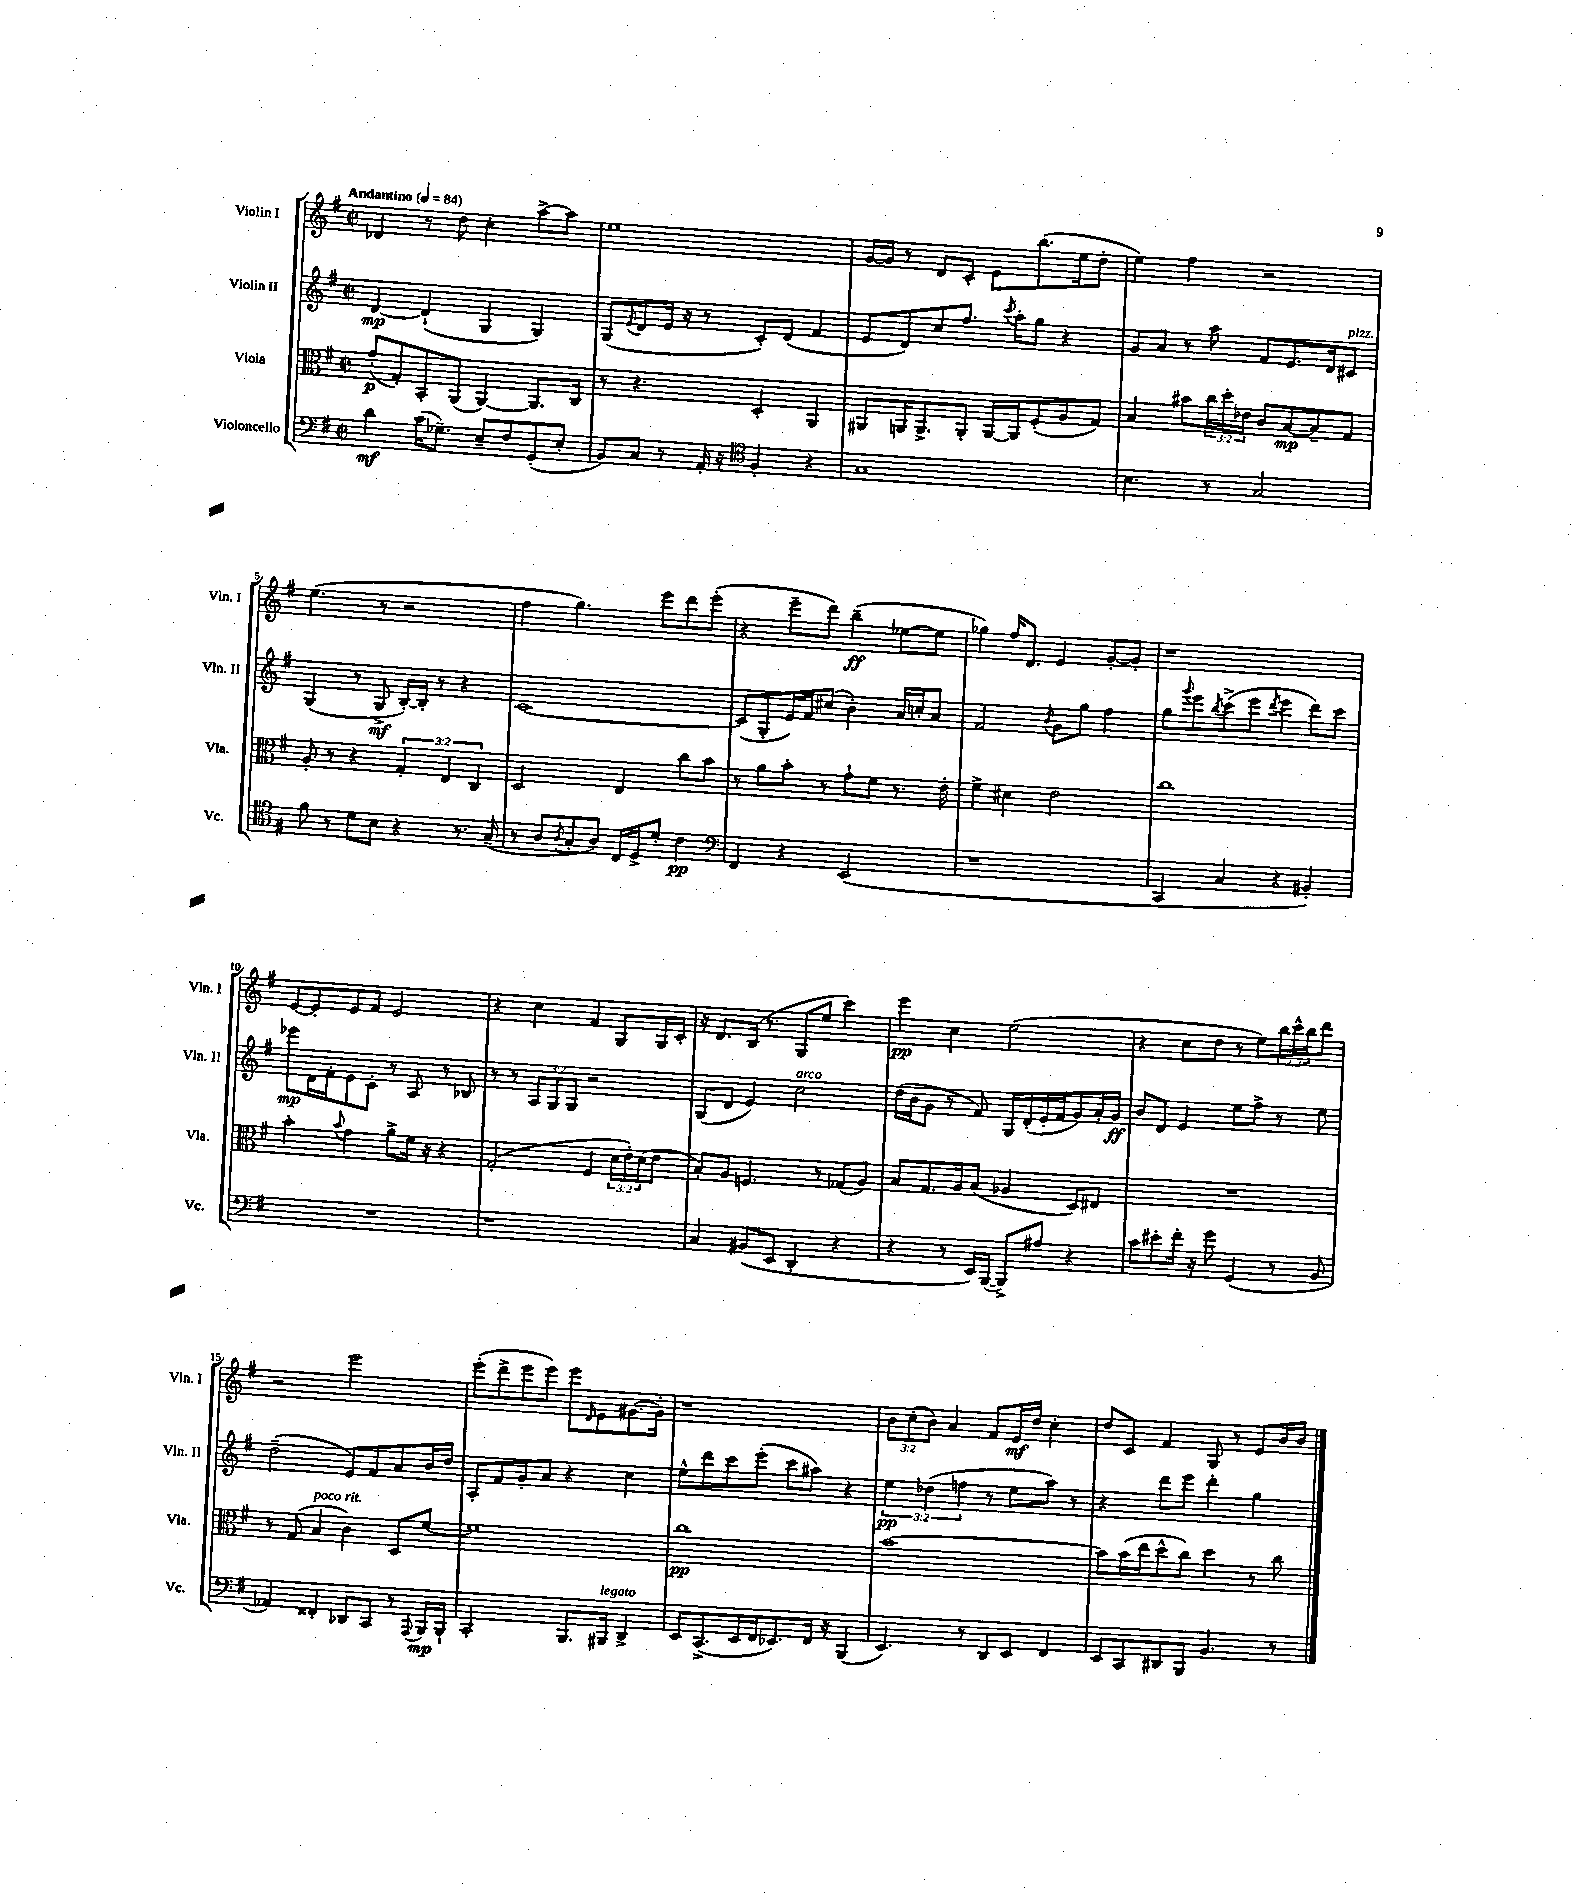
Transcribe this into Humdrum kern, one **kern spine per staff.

**kern	**kern	**kern	**kern
*staff4	*staff3	*staff2	*staff1
*clefF4	*clefC3	*clefG2	*clefG2
*k[f#]	*k[f#]	*k[f#]	*k[f#]
*M2/2	*M2/2	*M2/2	*M2/2
*met(c|)	*met(c|)	*met(c|)	*met(c|)
*MM84	*MM84	*MM84	*MM84
4d\	(8g'/L	[4d/	4d-/
.	8G'/)	.	.
(16c\LK	8BB'/	(4d`/]	8r
8.G-~\J)	.	.	.
.	(8AA/J	.	8dd\
8E~/L	[4AA/)	4G/	4cc'\
8F#/	.	.	.
(8GG'/	8.AA/]L	4G/)	[8aa^\L
8E'/J	.	.	8aa\]J
.	16C/Jk	.	.
=	=	=	=
8BB/L)	8r	(8G/L	1ee
.	.	8qe/	.
8C/J	4.r	8d/	.
8r	.	16e/Jk	.
.	.	16r	.
16AA'/	.	8r	.
16r	.	.	.
*clefC4	*	*	*
4F#'/	4D'/	8c'/L)	.
.	.	(8d/J	.
4r	4AA/	4f#/	.
=	=	=	=
1G	8AA#/L	8e/L	[16g/LL
.	.	.	16g/]JJ
.	16AA/K	8d/)	8r
.	8.AA^/	.	.
.	.	8cc/	8d/L
.	8AA'/J	8.ff#/J	8c'/J
.	[16AA/LL	.	8e\L
.	.	8qccc/	.
.	16AA/]J	16aa'\LK	.
.	(8F#'/	8gg\J	(8.bb\
.	8A/	4r	.
.	.	.	16ee\k
.	8G/J)	.	8dd'\J
=	=	=	=
4.B\	4B/	8g/L	4ee\)
.	.	8a/J	.
.	8b#\L	8r	4ff#\
8r	24cc\L	8aa\	.
.	24dd'\	.	.
.	24e-\JJ	.	.
2G/	8c/L	8f#/L	2r
.	[8B/	8.e/	.
.	8B~/]	.	.
.	.	16d/k	.
.	8G/J	8c#/J	.
=	=	=	=
8f#\	8A'/	(4G/	(4.ee\
8r	8r	.	.
8d\L	4r	8r	.
8B\J	.	8G^/	8r
4r	6G'/	[16B'/LL)	2r
.	.	16B'/]JJ	.
.	.	8r	.
.	6E/	.	.
8.r	.	4r	.
.	6C/	.	.
(16G~/	.	.	.
=	=	=	=
8r	2D/	[1c	4ff#\
8A/L	.	.	.
8qA/	.	.	.
8G'/	.	.	4.gg\)
8A/J)	.	.	.
16C/LL	4E/	.	.
16D^/J	.	.	.
8d'/J	.	.	8eee\L
4c\	8cc\L	.	8ddd\
.	8b\J	.	(8eee'\J
=	=	=	=
*clefF4	*	*	*
4FF#/	8r	(8c/]L	4r
.	8a\L	8G'/	.
4r	8b'\J	16e/L)	8eee~\L
.	.	16f#/J	.
.	8r	(8cc#/J	8ddd\J)
(2EE/	8g`\L	4b'\)	(4bb~\
.	8f#\J	.	.
.	8.r	16a/LL	[8ee-\L
.	.	16cc'/J	.
.	.	8a/J	8ee-\]J
.	16e'\	.	.
=	=	=	=
1r	4f#^\	2f#/	4gg-\)
.	4d#\	.	16ff#/LK
.	.	.	8.d/J
.	.	8qb/	.
.	2e\	8g\L	4e/
.	.	8gg\J	.
.	.	4ff#\	[8g'/L
.	.	.	8g'/]J
=	=	=	=
4CC/	1cc	8gg\L	1r
.	.	8qqggg/	.
.	.	8eee\	.
.	.	8qbb/	.
4C/	.	(8ccc^\	.
.	.	8eee\J	.
.	.	8qddd/	.
4r	.	4eee\	.
4BB#'/)	.	8ddd\L)	.
.	.	8ccc\J	.
=	=	=	=
1r	4b'\	8eee-\L	[8e/L
.	.	16d\L	8e'/]
.	.	16f#'\J	.
.	8qqb/	.	.
.	4g\	8e\	8e/
.	.	8c'\J	8f#/J
.	8a^\L	8r	2e/
.	16f#\Jk	8A/	.
.	16r	.	.
.	4r	8r	.
.	.	8B-/	.
=	=	=	=
1r	(2G'/	8r	4r
.	.	8r	.
.	.	12A/L	4cc\
.	.	12G/	.
.	.	12G/J	.
.	4F#/	2r	4f#/
.	24d\LL	.	8G/L
.	24e'\)	.	.
.	(24d\J	.	.
.	8e\J	.	16G/L
.	.	.	16c'/JJ
=	=	=	=
4C/	8B'/L)	(8G/L	16r
.	.	.	8.d/L
.	8A/J	8d/J	.
(8BB#/L	4.F/	4e/)	(16B/Jk
.	.	.	8.r
8EE/J	.	.	.
4DD'/	.	2cc\	8G/L
.	8r	.	8ee/J
4r	(8G-/L	.	4ccc\)
.	8A/J)	.	.
=	=	=	=
4r	8B/L	(16dd\LL	4eee\
.	.	16b\J	.
.	8.G/	8g\J	.
8r	.	8r	4cc\
.	16A/k	.	.
16EE/LL)	(8B/J	8f#/)	.
([16BBB/JJ	.	.	.
8BBB^/]L)	4A-/	16G/LL	(2ee\
.	.	(16d'/	.
8A#/J	.	16e'/	.
.	.	16f#/J	.
4r	8D/L)	8g/)	.
.	8E#/J	16a'/L	.
.	.	16g/JJ	.
=	=	=	=
8c\L	1r	8b/L	4r
8e#'\	.	8d/J	.
16f#'\Jk	.	4e/	8cc\L
16r	.	.	.
8g\	.	.	8dd\J
(4GG/	.	8ee\L	8r
.	.	8ff#^\J	8ee\L)
8r	.	8r	24bb\L
.	.	.	24ccc^^\
.	.	.	24bb\J
8BB/	.	8ee\	8ddd\J
=	=	=	=
4AA-/)	8r	(2dd~\	2r
.	(8G/	.	.
4FF##'/	4B/	.	.
8DD-/L	4c\)	8e/L)	2eee\
8CC/J	.	8f#/	.
8r	8D/L	8a/	.
8qqAAA/	.	.	.
16BBB/LL	[8f#/J	16b/L	.
16BBB`/JJ	.	16dd/JJ	.
=	=	=	=
2CC'/	1f#]	8A'/L	(8eee'\L
.	.	8f#/	8ddd^\
.	.	8g'/	8eee\
.	.	8a/J	8eee\J)
8.BBB/L	.	4r	8eee\L
.	.	.	16qqd/
.	.	.	8e\
16BBB#/Jk	.	.	.
4DD^/	.	4cc\	[8.g#\
.	.	.	16g#'\]Jk
=	=	=	=
8EE/L	1cc	8ee^^\L	1r
(8.CC^/	.	8ddd\	.
.	.	8ccc\	.
16EE/L	.	.	.
16FF#/J	.	(8eee'\J	.
8.EE-/)	.	.	.
.	.	8ccc\L	.
16FF#/Jk	.	8aa#\J)	.
16r	.	.	.
(4BBB/	.	4r	.
=	=	=	=
4.EE/)	[1b	6ee\	12b\L
.	.	.	(12cc'\
.	.	(6dd-\	12b\J)
.	.	.	4a/
.	.	6ff\	.
8r	.	.	.
8DD/L	.	8r	8f#/L
8EE/J	.	8ee\L	16e/L
.	.	.	16dd/JJ
4FF#/	.	8aa\J)	4cc'\
.	.	8r	.
=	=	=	=
8EE/L	8b\]L	4r	8dd/L
8CC/	(16b\L	.	8c/J
.	16ee\J	.	.
8DD#/	8dd^^\	8ddd\L	4f#/
8BBB/J	8cc\J)	8eee\J	.
4.BB/	4dd\	4ddd'\	8G/
.	.	.	8r
.	8r	4gg\	8e/L
8r	8cc\	.	16b/L
.	.	.	16b/JJ
==	==	==	==
*-	*-	*-	*-
